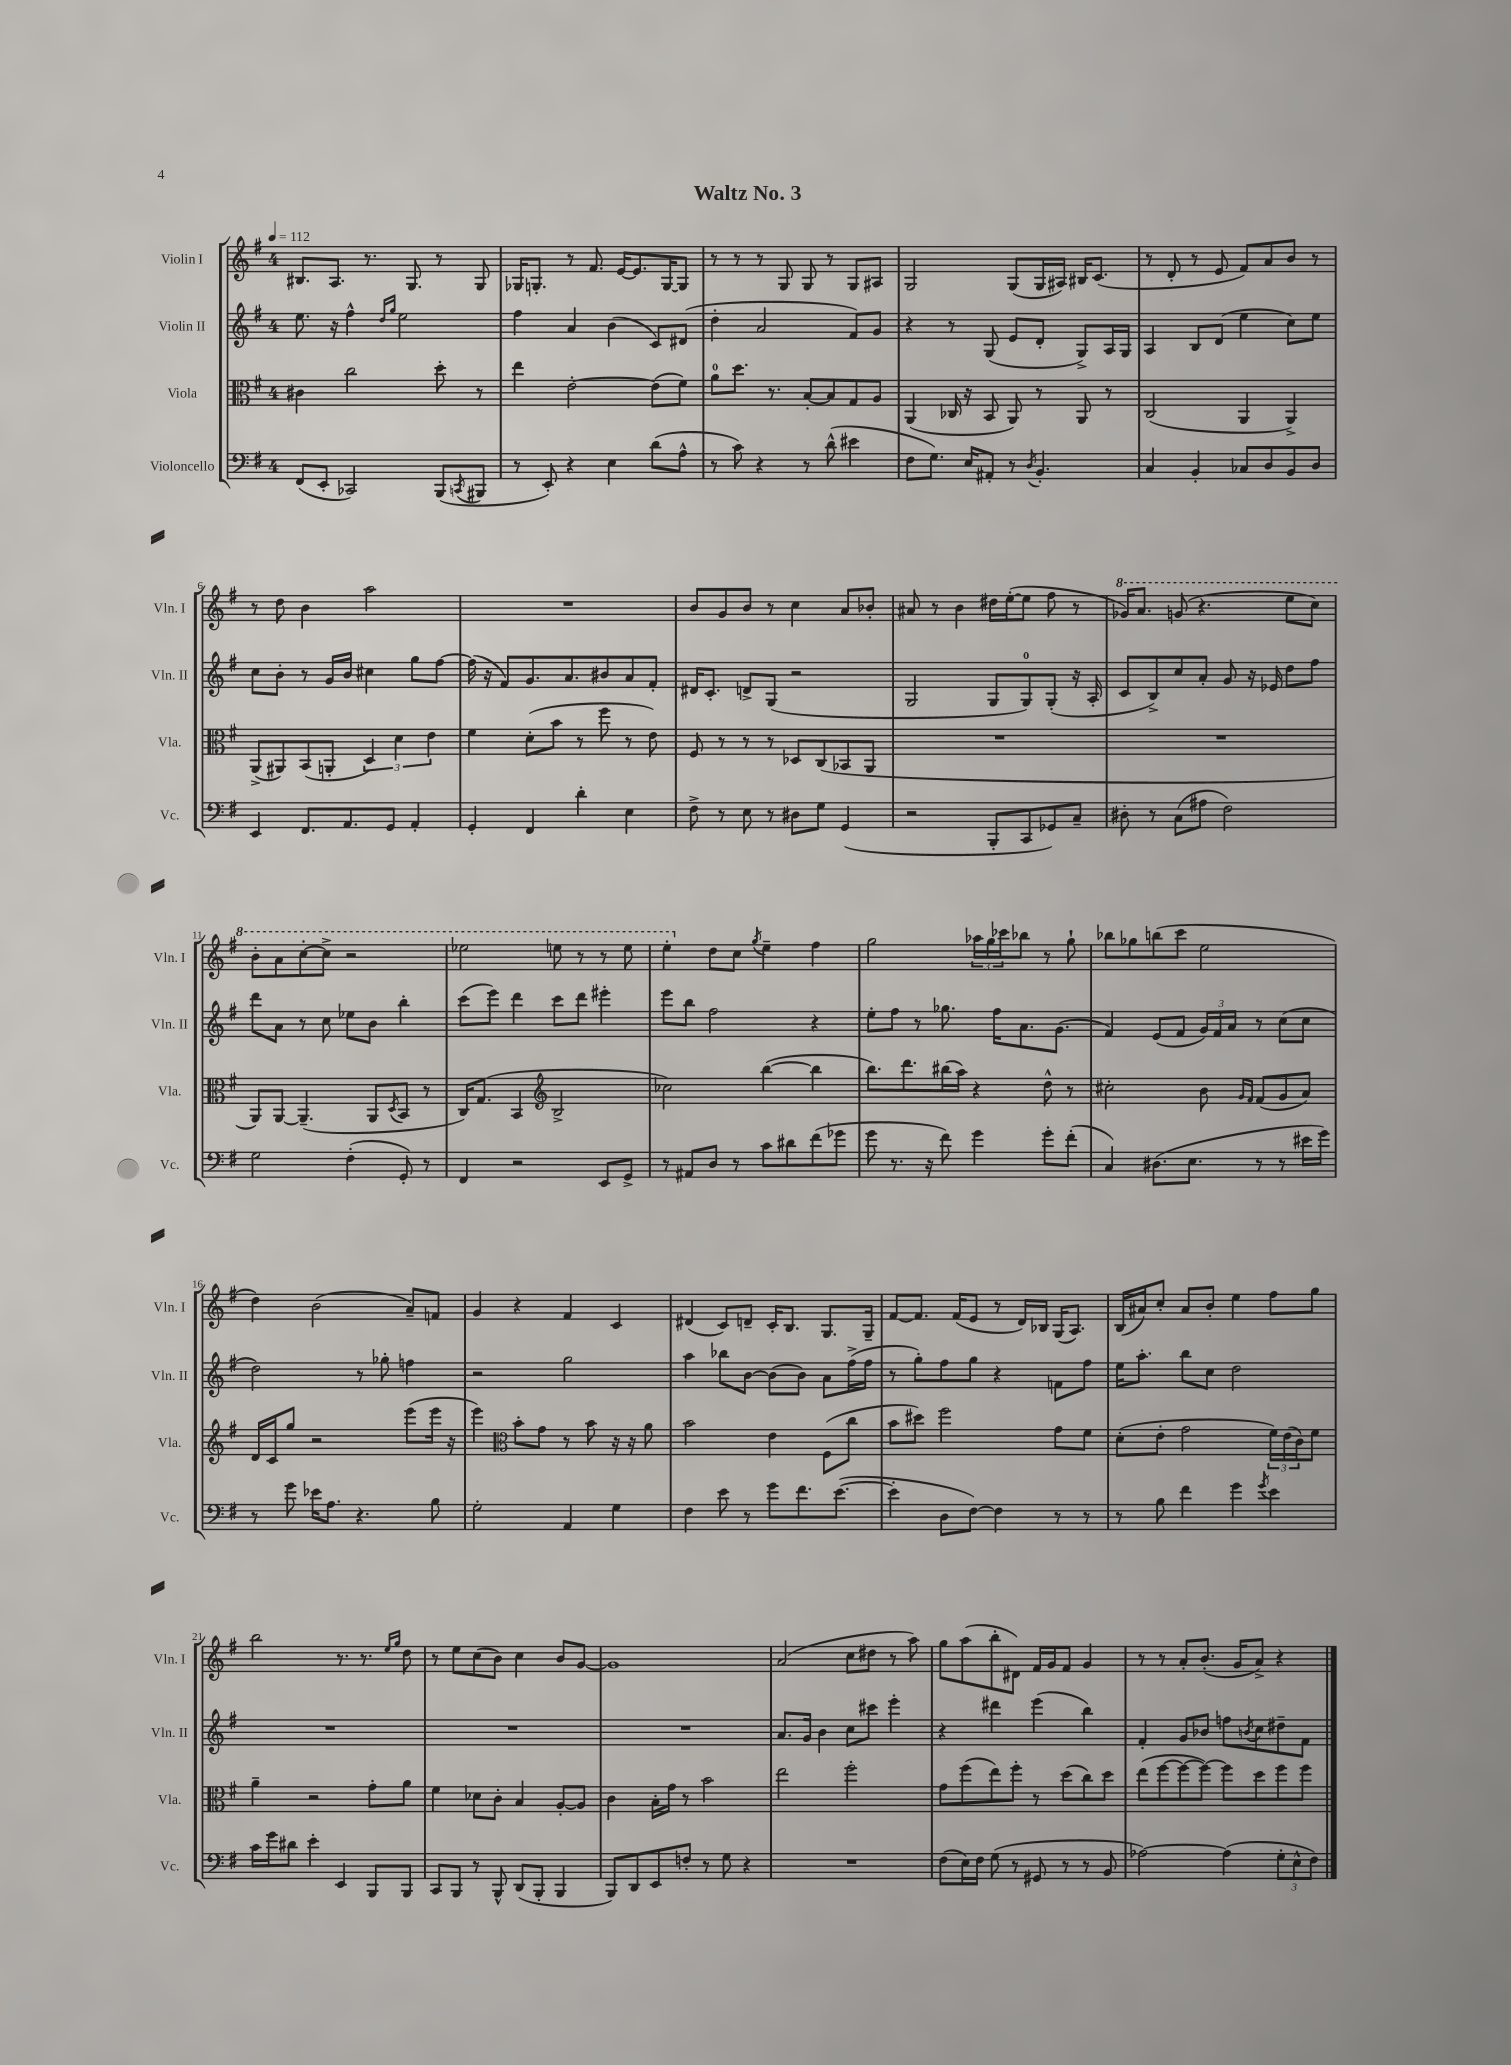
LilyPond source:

\header { title = "Waltz No. 3" }
<<
\new StaffGroup <<
\new Staff = "s0" \with { instrumentName = "Violin I" shortInstrumentName = "Vln. I" } {
    \clef treble \key g \major \once \override Staff.TimeSignature.style = #'single-digit \time 4/4 \tempo 4 = 112
    bis8. a8. r8. g8. r8 g8 |
    ges16 g8.-. r8 fis'8. e'16~ e'8. g16~ g8 |
    r8 r8 r8 g8 g8 r8 g8 ais8 |
    g2 g8( g16 ais16) bis16 c'8.( |
    r8 d'8-. r8 e'8 fis'8) a'8 b'8 r8 |
    r8 d''8 b'4 a''2 |
    R1 |
    b'8 g'8 b'8 r8 c''4 a'8 bes'8-. |
    ais'8 r8 b'4 dis''16 e''16~-.( e''8 fis''8 r8 |
    \ottava #1 ges''16) a''8. g''8( r4. e'''8 c'''8) |
    b''8-. a''8 c'''8~-. c'''8-> r2 |
    ees'''2 e'''8 r8 r8 e'''8 |
    e'''4-. \ottava #0 d''8 c''8 \acciaccatura { g''8 } e''4-- fis''4 |
    g''2 \tuplet 3/2 { aes''16 g''16 ces'''16 } bes''8 r8 g''8-! |
    bes''8 ges''8 b''8( c'''8 e''2 |
    d''4) b'2( a'8--) f'8 |
    g'4 r4 fis'4 c'4 |
    dis'4( c'8) d'8-- c'16-. b8. g8. g16-- |
    fis'8~ fis'8. fis'16( e'8 r8 d'16) bes16 g16( a8.) |
    b16( ais'16) c''8-. ais'8 b'8-. e''4 fis''8 g''8 |
    b''2 r8. r8. \grace { e''16 g''16 } d''8 |
    r8 e''8 c''8( b'8) c''4 b'8 g'8~ |
    g'1 |
    a'2( c''8 dis''8 r8 a''8) |
    g''8 a''8( b''8-. dis'8) fis'16 g'16 fis'8 g'4 |
    r8 r8 a'8-. b'8.-.( g'16 a'8->) r4 \bar "|." |
}
\new Staff = "s1" \with { instrumentName = "Violin II" shortInstrumentName = "Vln. II" } {
    \clef treble \key g \major \once \override Staff.TimeSignature.style = #'single-digit \time 4/4
    e''8. r16 fis''4-^ \grace { d''16 g''16 } e''2 |
    fis''4 a'4 b'4( c'8) dis'8( |
    d''4-. a'2 fis'8) g'8 |
    r4 r8 g8( e'8 d'8-. g8->) a16 g16 |
    a4 b8 d'8( e''4 c''8) e''8 |
    c''8 b'8-. r8 g'16 b'16 cis''4 g''8 fis''8~ |
    fis''16( r16 fis'8) g'8. a'8. bis'8 a'8 fis'8-. |
    dis'16 c'8.-. d'8-> g8( r2 |
    g2 g8 g8-0) g8-.( r16 a16-. |
    c'8 b8->) c''8 a'8-. g'8 r16 ees'16 d''8 fis''8 |
    d'''8 a'8 r8 c''8 ees''8 b'8 b''4-. |
    c'''8( e'''8) d'''4 c'''8 d'''8 eis'''4-. |
    e'''8 b''8 fis''2 r4 |
    e''8-. fis''8 r8 ges''8. fis''16 a'8. g'8.( |
    fis'4) e'8( fis'8 \tuplet 3/2 { g'16) fis'16 a'16 } r8 c''8( c''8 |
    d''2) r8 ges''8-. f''4 |
    r2 g''2 |
    a''4 bes''8 b'8~ b'8( b'8) a'8 fis''16->( fis''16 |
    r8 g''8-.) fis''8 g''8 r4 f'8 fis''8 |
    e''16 a''8.-. b''8 c''8 d''2 |
    R1 |
    R1 |
    R1 |
    a'8. g'16 b'4 c''8 cis'''8 e'''4-. |
    r4 dis'''4 e'''4( b''4) |
    fis'4-. g'8 bes'8 f''8 \acciaccatura { b'8 } c''8 dis''8-- fis'8 \bar "|." |
}
\new Staff = "s2" \with { instrumentName = "Viola" shortInstrumentName = "Vla." } {
    \clef alto \key g \major \once \override Staff.TimeSignature.style = #'single-digit \time 4/4
    cis'4 c''2 d''8-. r8 |
    e''4 e'2~-. e'8( fis'8) |
    a'8-0 d''8. r8. b8~-. b8 g8 a8 |
    a,4( ces16 r16 b,8 a,8) r8 a,8 r8 |
    c2( a,4 a,4->) |
    a,8->( ais,8) b,8( a,8-. \tuplet 3/2 { d4) d'4 e'4 } |
    fis'4 d'8-.( b'8 r8 fis''8 r8 e'8) |
    fis8 r8 r8 r8 des8 c8( bes,8 a,8 |
    R1 |
    R1 |
    a,8) a,8~ a,4.--( a,8 \acciaccatura { d8 } b,8 r8 |
    c16) g8.( b,4 \clef treble b2-> |
    ces''2) b''4~( b''4 |
    b''8.) d'''8. bis''16( a''16) r4 d''8-^ r8 |
    cis''2-. b'8 \grace { g'16 fis'16 } fis'8( g'8 a'8) |
    d'16 c'16 g''8 r2 e'''8( e'''16 r16 |
    e'''4) \clef alto b'8-. g'8 r8 b'8 r16 r16 a'8 |
    b'2 e'4 fis8( c''8 |
    b'8 dis''8) fis''2 g'8 fis'8 |
    d'8-.( e'8-. g'2 \tuplet 3/2 { fis'16) e'16( c'16) } fis'8 |
    a'4-- r2 g'8-. a'8 |
    fis'4 des'8 c'8-. b4 a8~-. a8 |
    c'4 b16-. g'16 r8 b'2 |
    e''2 fis''2-. |
    g'8 fis''8( e''8) fis''8-. r8 d''8( c''8) d''8 |
    e''8( fis''8~ fis''8~ fis''8~) fis''8 d''8 fis''8 fis''8 \bar "|." |
}
\new Staff = "s3" \with { instrumentName = "Violoncello" shortInstrumentName = "Vc." } {
    \clef bass \key g \major \once \override Staff.TimeSignature.style = #'single-digit \time 4/4
    fis,8( e,8-. ces,2) b,,8( \acciaccatura { c,8 } bis,,8 |
    r8 e,8-.) r4 e4 d'8( a8-^ |
    r8 c'8) r4 r8 d'8-^( eis'4 |
    fis8 g8.) e16 ais,8-. r8 \acciaccatura { d8 } b,4.-. |
    c4 b,4-. ces8 d8 b,8 d8 |
    e,4 fis,8. a,8. g,8 a,4-. |
    g,4-. fis,4 d'4-. e4 |
    fis8-> r8 e8 r8 dis8 g8 g,4( |
    r2 b,,8-. c,8 ges,8) c8-- |
    dis8-. r8 c8( ais8 fis2) |
    g2 fis4-.( g,8-.) r8 |
    fis,4 r2 e,8 g,8-> |
    r8 ais,8 d8 r8 c'8 dis'8 fis'8( ges'8 |
    g'8 r8. r16 fis'8) g'4 g'8-. fis'8-.( |
    c4) dis8.( e8. r8 r8 eis'16 g'16) |
    r8 g'8 ees'16 a8. r4. b8 |
    g2-. a,4 g4 |
    fis4 e'8 r8 g'8 fis'8. e'8.~( |
    e'4-. d8 fis8~) fis4 r8 r8 |
    r8 b8 fis'4 g'4 \acciaccatura { g'8 } e'4 |
    c'16 g'16 dis'8 e'4-. e,4 b,,8 b,,8 |
    c,8 b,,8 r8 b,,8-^ d,8( b,,8-. b,,4 |
    b,,8) d,8 e,8 f8-. r8 g8 r4 |
    R1 |
    fis8( e16) fis16 g8( r8 gis,8 r8 r8 b,8 |
    aes2~) aes4( \tuplet 3/2 { g8-. e8-^ fis8) } \bar "|." |
}
>>
>>
